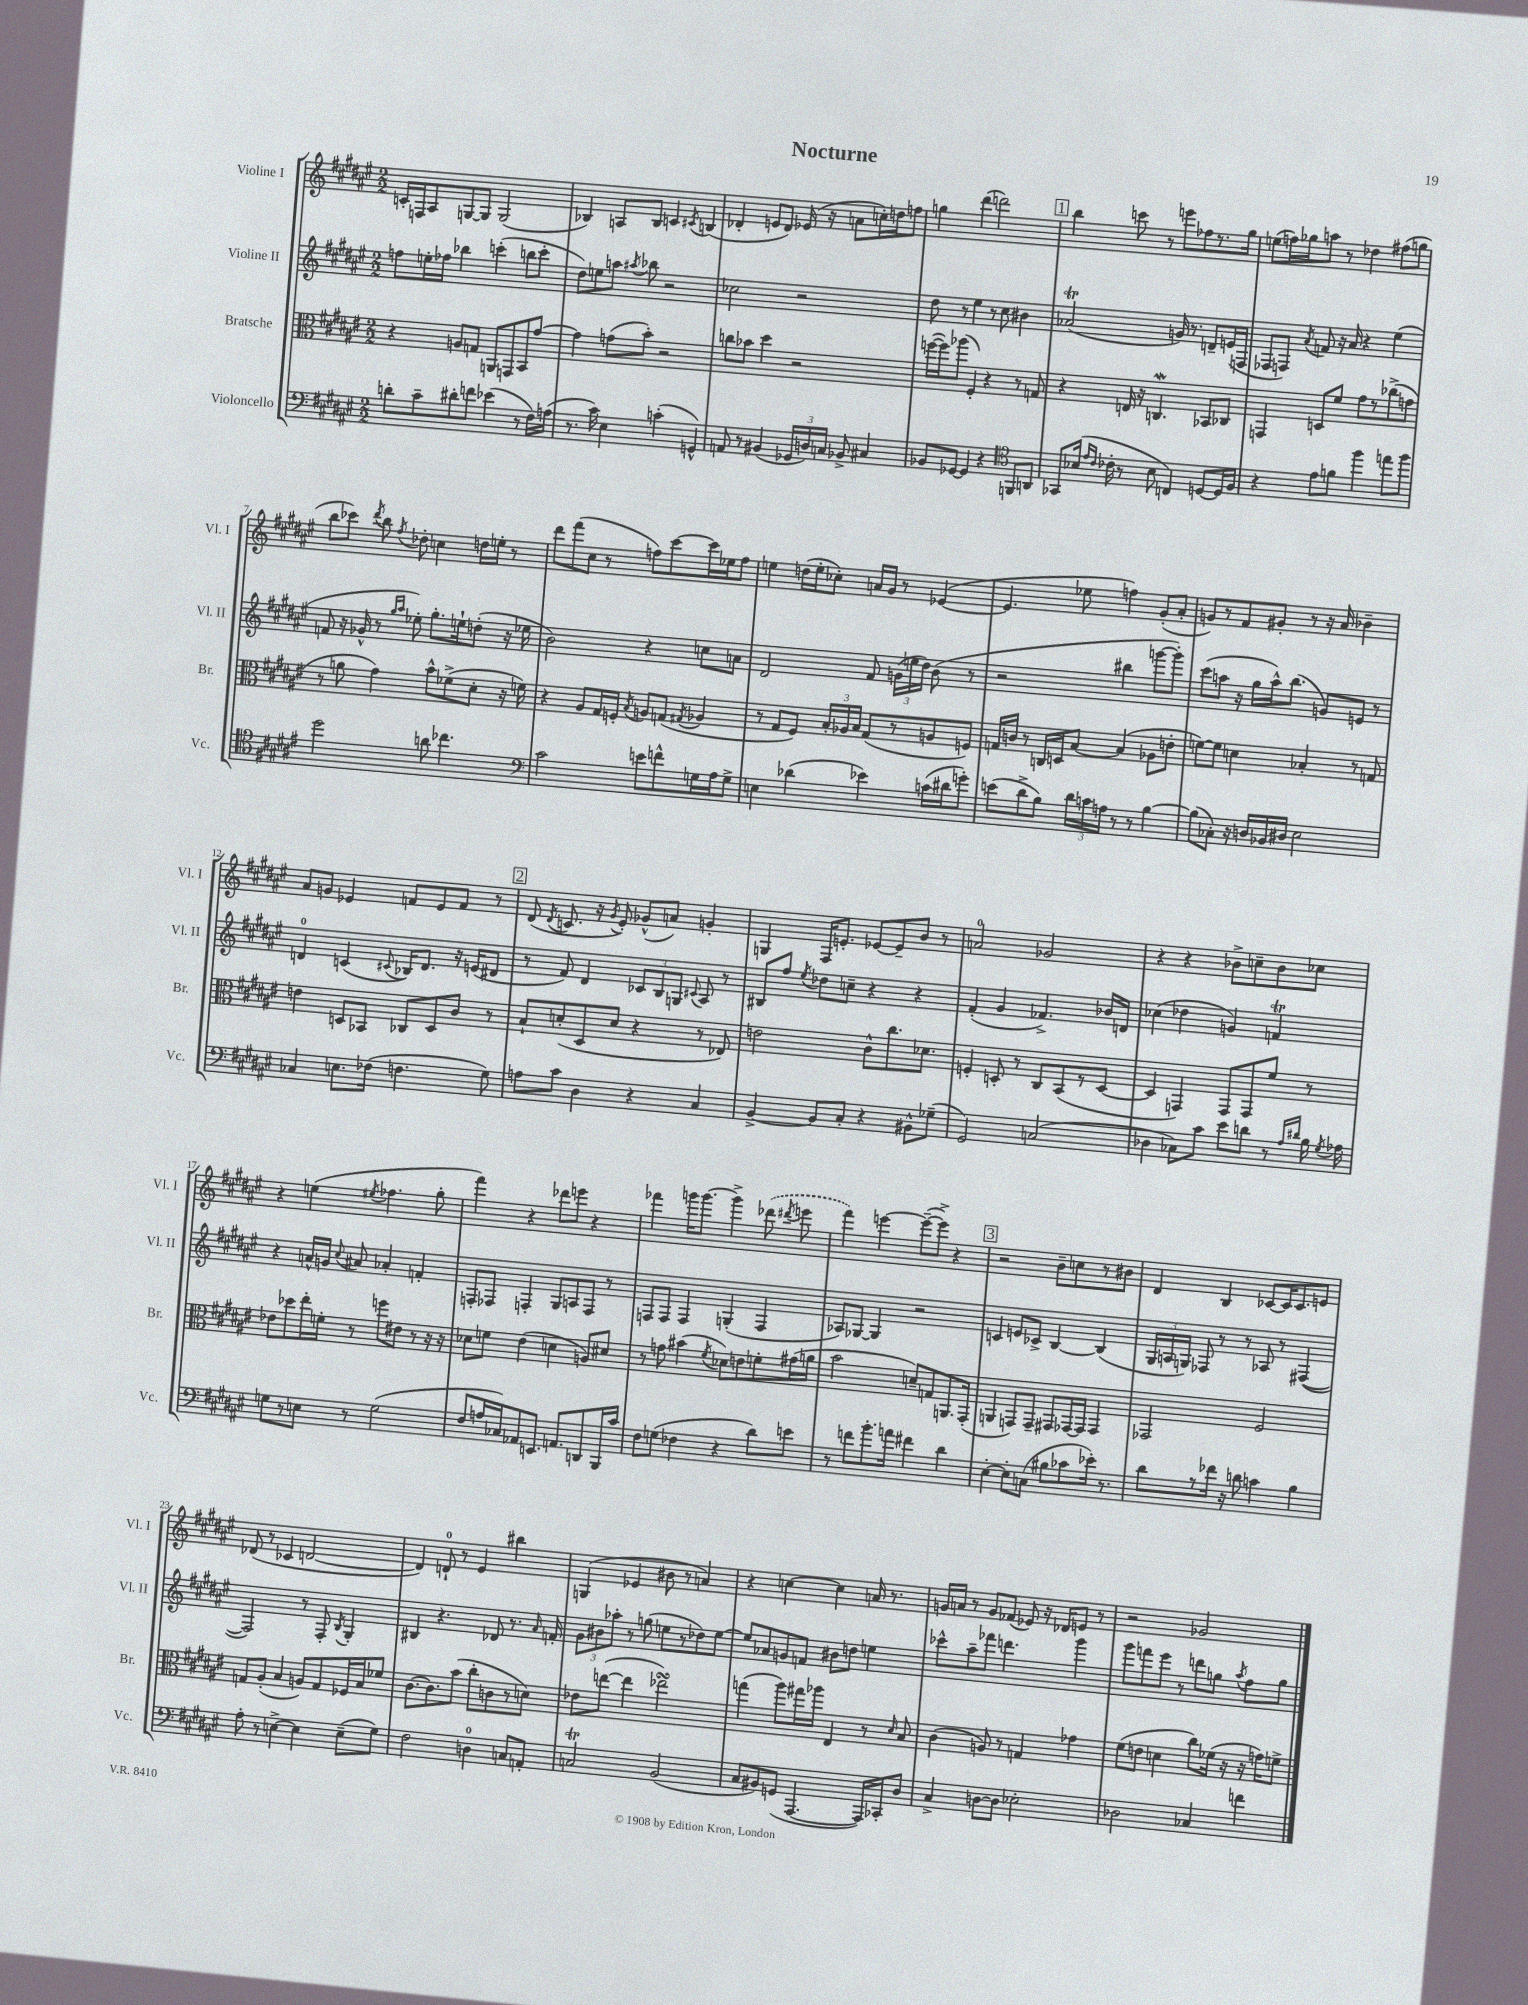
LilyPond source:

\header { title = "Nocturne" }
<<
\new StaffGroup <<
\new Staff = "s0" \with { instrumentName = "Violine I" shortInstrumentName = "Vl. I" } {
    \clef treble \key fis \major \numericTimeSignature \time 2/2
    \autoBeamOff c'16[-. f16 ais8 g8~ g8] g2( |
    bes4) a8[ bes8] c'4 \acciaccatura { cis'8 } b4( |
    des'4-. e'8[ des'8]) ees'16( r16 a'8[ c''16-.) d''16 f''8] |
    g''4 dis'''4( d'''2) |
    \mark \markup { \box "1" } b''4 c'''8 r8 e'''8[ fes''8 r8. gis''16] |
    e''8[( f''16) ges''16 a''8] r8 des''4 fis''8[( g''8] |
    b''8[ ces'''8]) \acciaccatura { dis'''8 } b''8 \acciaccatura { fis''8 } des''8-. c''4 d''16[ e''16]-. r8 |
    dis'''8[ fis'''8( cis''8] r8 f''8[) cis'''8~ cis'''16 ees''16 f''8] |
    e''4 d''16[( e''16-. ces''8]-.) a'16[ gis'16] r8 ees'4~( |
    ees'4. ees''8 f''4) gis'8[-.( ais'8]-. |
    g'8[) r8 fis'8 gis'8]-. r8 r16 ais'16 bes'4-- |
    ais'8[ g'8] ees'4 f'8[ ees'8 f'8] r8 |
    \mark \markup { \box "2" } dis'8( \acciaccatura { dis'8 } c'8. r16 \acciaccatura { gis'8 } eis'8-.) ges'8[-^( a'8]) g'4-. |
    g4 fis16[ e'8.]-. ees'8[~ ees'8-- b'8] r8 |
    a'2-0 ges'2 |
    r4 r4 bes'8[-> c''8-- bes'8 ces''8] |
    r4 e''4( \acciaccatura { eis''8 } fes''4. gis''8-. |
    fis'''4) r4 des'''8[ e'''8] r4 |
    fes'''4 g'''16[ g'''8.]~ g'''4-> \once \slurDashed des'''8( \acciaccatura { dis'''8 } e'''8 |
    fis'''4) e'''4~ e'''8[~--( e'''8]->) r4 |
    \mark \markup { \box "3" } r2 b'8[-- c''8 r8 bis'8] |
    dis'4 b4 ces'8[~ ces'16 ces'8. e'8] |
    des'8( r8 ces'4 d'2~ |
    d'4) d'8-0-! r8 eis'4 bis''4 |
    g4( ees'4 bis'8 r8 a'4) |
    r4 c''4~ c''4 a'16 r8. |
    g'16[ a'16] r8 g'8[ fes'8]( ees'8) r16 des'16[ e'8] r8 |
    r2 ges'2 \bar "|." |
}
\new Staff = "s1" \with { instrumentName = "Violine II" shortInstrumentName = "Vl. II" } {
    \clef treble \key fis \major \numericTimeSignature \time 2/2
    \autoBeamOff f''8[ e''16-. fes''16] bes''4 c'''4-.( b''8[ c'''8]-. |
    dis''8[) e''8 a''8] \acciaccatura { ais''8 } bes''8 r2 |
    ces''2 r2 |
    dis''8 r8 eis''4 r8 cis''8 bis'4 |
    \mark \markup { \box "1" } aes'2\trill( g'16) r8. d'8[-- e'16( f16] |
    fes8[ f8]) \acciaccatura { ais'8 } f'8 r16 ais'16 r4 eis''4( |
    f'8 r16 ges'16-^ r8 \grace { gis''16[ ais''16] } ees''8-.) gis''8.[-. e''16-! d''8]-.( r16 ees''16 |
    b'2) r4 c''8[ a'8] |
    dis'2 fis'8 \tuplet 3/2 { g'16[( e''16 dis''16]) } b'8( r8 |
    r2 bis''4 g'''8[~ g'''8]-.) |
    cis'''8[( a''8] r16 gis''16[ a''16-^) b''8.]( g'8[) e'8] r8 |
    d'4-0 c'4( \appoggiatura { cis'8 } bes16[) d'8.] r16 e'16[( dis'8] |
    \mark \markup { \box "2" } r8 fis'8) dis'4 \tuplet 3/2 { ces'8[ b8 g8] } \appoggiatura { cis'8 } ais8 r8 |
    bis8[ fis''8] \acciaccatura { eis''8 } des''8[ c''8]-- r4 r4 |
    fis'4-.( gis'4 fes'4.->) bes'16[ d'16] |
    ces''4( des''4 g'4) f'4\trill |
    r4 a'16[-^ g'16] \appoggiatura { cis''8 } ais'8 aes'4-. f'4-. |
    f8[-. fes8] f4-. gis8[ a8 f8] r8 |
    f8[ f8] f4 g4-.( f4 |
    aes8[) ges8]~ ges4 r2 |
    \mark \markup { \box "3" } c'4 e'8[ ces'8]-> b4~ b4( |
    \tuplet 3/2 { gis16[ a16 g16]) } fes8 r8 r8 aes8 r8 fis4~( |
    fis2) r8 fis8-. \acciaccatura { b8 } gis4-. |
    bis4 r4. des'8 r8. \grace { ais'16 } f'16-. |
    \tuplet 3/2 { gis'8[ bis'8 aes''8]-. } r8 g''8( e''8[ r8 des''8) e''8]~ |
    e''8[ aes'8 g'8 f'8] bis'8[ d''8] e''4 |
    ces'''8[-^ ais''8-- fes'''8] d'''4. gis'''4 |
    gis'''8[ f'''8 eis'''8] r8 d'''8[ g''8] \acciaccatura { ais''8 } fis''8[ g''8] \bar "|." |
}
\new Staff = "s2" \with { instrumentName = "Bratsche" shortInstrumentName = "Br." } {
    \clef alto \key fis \major \numericTimeSignature \time 2/2
    \autoBeamOff r4 a8[ g8] a,8[ g,8 b,8 gis'8]~ |
    gis'4 g'8[( b'8]-.) r2 |
    c''8[ bes'8] dis''4 r2 |
    f''16[~( f''16) aes''8]( fis4-.) r4 r8 g8 |
    \mark \markup { \box "1" } r4 e16 r16 c4.\mordent bes,8[ ces8] |
    g,4 d8[ fis'8] gis'8[ r8 ces''8->( g'8] |
    r8 a'8 gis'4) b'8[-^ fes'8->( dis'8]-. r16 f'16) |
    r4 ais8[ gis16 f16]-. \acciaccatura { b8 } a8[ g8]( \acciaccatura { gis8 } aes4 |
    r8 gis8[ fis8]) \tuplet 3/2 { b16[-. aes16 b16] } gis8[( r8 a8 f8]) |
    g16[ c'16] r8 c16[ d16 b8]~ b4( aes8[ e'8]-. |
    f'8[~) f'8] d'4 bes4-. r8 g8 |
    e'4 d8[ bes,8] ces8[ d8 cis'8] r8 |
    \mark \markup { \box "2" } b8[-! d'8-.( dis8 d'8] r4 r8 ees8) |
    e'2 cis'8[-^ cis''8. des'8.] |
    f4-. d8-. r8 cis8[ b,8( r8 d8]~ |
    d4 g,4) g,8[ g,8 fis'8] r8 |
    ees'8[ des''8 eis''16-. f'16]-. r8 f''8[ eis'8] r8 r16 r16 |
    des'8[ f'8] eis'4( d'4 a8[) dis'8] |
    r8 g'8 bis'4( \acciaccatura { fis'8 } des'8[) e'8 f'8-. gis'16( a'16] |
    b'2 d'8[--) g8 a,8. gis,16]-.( |
    \mark \markup { \box "3" } a,4 g,8[) g,8]-- gis,8[ ges,16~ ges,16] ges,4 |
    ges,2 fis2 |
    g8[ ais8]-.( b4 a8[) g8 fes16 b16 fes'8] |
    cis'8.[~ cis'8. b'8]( cis''8[-. c'8 r8 d'8]) |
    ees'8[ e''8]~( e''4 ees''2\turn) |
    g''4( ais''8[) gis''16 aes''16] eis4 r8 \grace { dis'16 } b8 |
    cis'4( a8) r8 g4 ges'4 |
    fis'8[( e'8] d'4 cis''8[) fes'16]( r16 r16 g'16[) f'8]-> \bar "|." |
}
\new Staff = "s3" \with { instrumentName = "Violoncello" shortInstrumentName = "Vc." } {
    \clef bass \key fis \major \numericTimeSignature \time 2/2
    \autoBeamOff d'8[-. cis'8-- dis'8-. f'8] ees'4( r8 fis16[) a16]( |
    r8. cis'16) eis4 c'4-.( g,4-^) |
    a,8 r8 bis,4( \tuplet 3/2 { ges,16[ d16) c16] } bes,8-> cis4 |
    bes,8[ ges,8]~ ges,4 r4 \clef tenor f,8[ a,8] |
    \mark \markup { \box "1" } ges,8[ bes16]( \grace { eis'16[ cis'16] } ces'16-. r8 bes8 c4) d8[~ d16 fis16] |
    r4 eis'8[ f'8] fis''4 e''8[ fis''8] |
    dis''2 a'8 ces''4. |
    \clef bass cis'2 e'8[ f'8-^ g16 ais16 g8]-> |
    e4 des'4( ees'4) c'16[( dis'16 g'8]-.) |
    e'8[( dis'8-> b8]) \tuplet 3/2 { dis'16[ c'16 a16] } r8 r8 b4~ |
    b8[( ces8]-.) r16 d16[ bes,16 dis16] eis2 |
    ces4 e8.[ fes16]( f4. gis8) |
    \mark \markup { \box "2" } a8[ cis'8] dis4 r4 cis4 |
    b,4~-> b,8[ cis8]-. r4 bis,8[-^ ges8]--( |
    gis,2) c2( |
    des4 ces8[) cis'8] eis'8[ d'8] r8 \grace { ais16[ dis'16] } b16 \acciaccatura { gis8 } aes16 |
    g8[ r8 e8] r8 g2( |
    fis8[ a16 ces16) aes,8 e,8.] a,8.[ d,8 b,,16 cis'16] |
    fis8[ g8]( fes4 r4 dis'8[) e'8] |
    r8 f'8[ b'8.-. a'16] fis'4 dis'4 |
    \mark \markup { \box "3" } eis4~-. eis8[-. c8]( bis8[ ces'8 ees'16]-.) r8. |
    dis'8[ r8 fes'16] r16 d'8 c'4 b4 |
    ais8-. r8 e4~-> e4 e8[--( gis8]) |
    fis2 d4-0 c8[ a,8]-. |
    c2\trill b,2( |
    cis8[ bis,8) g,8]( ais,,4.~ ais,,16[) ces,16-. dis8] |
    cis4-> d8[~ d8] ees2-. |
    des2 ces4 f'4 \bar "|." |
}
>>
>>
